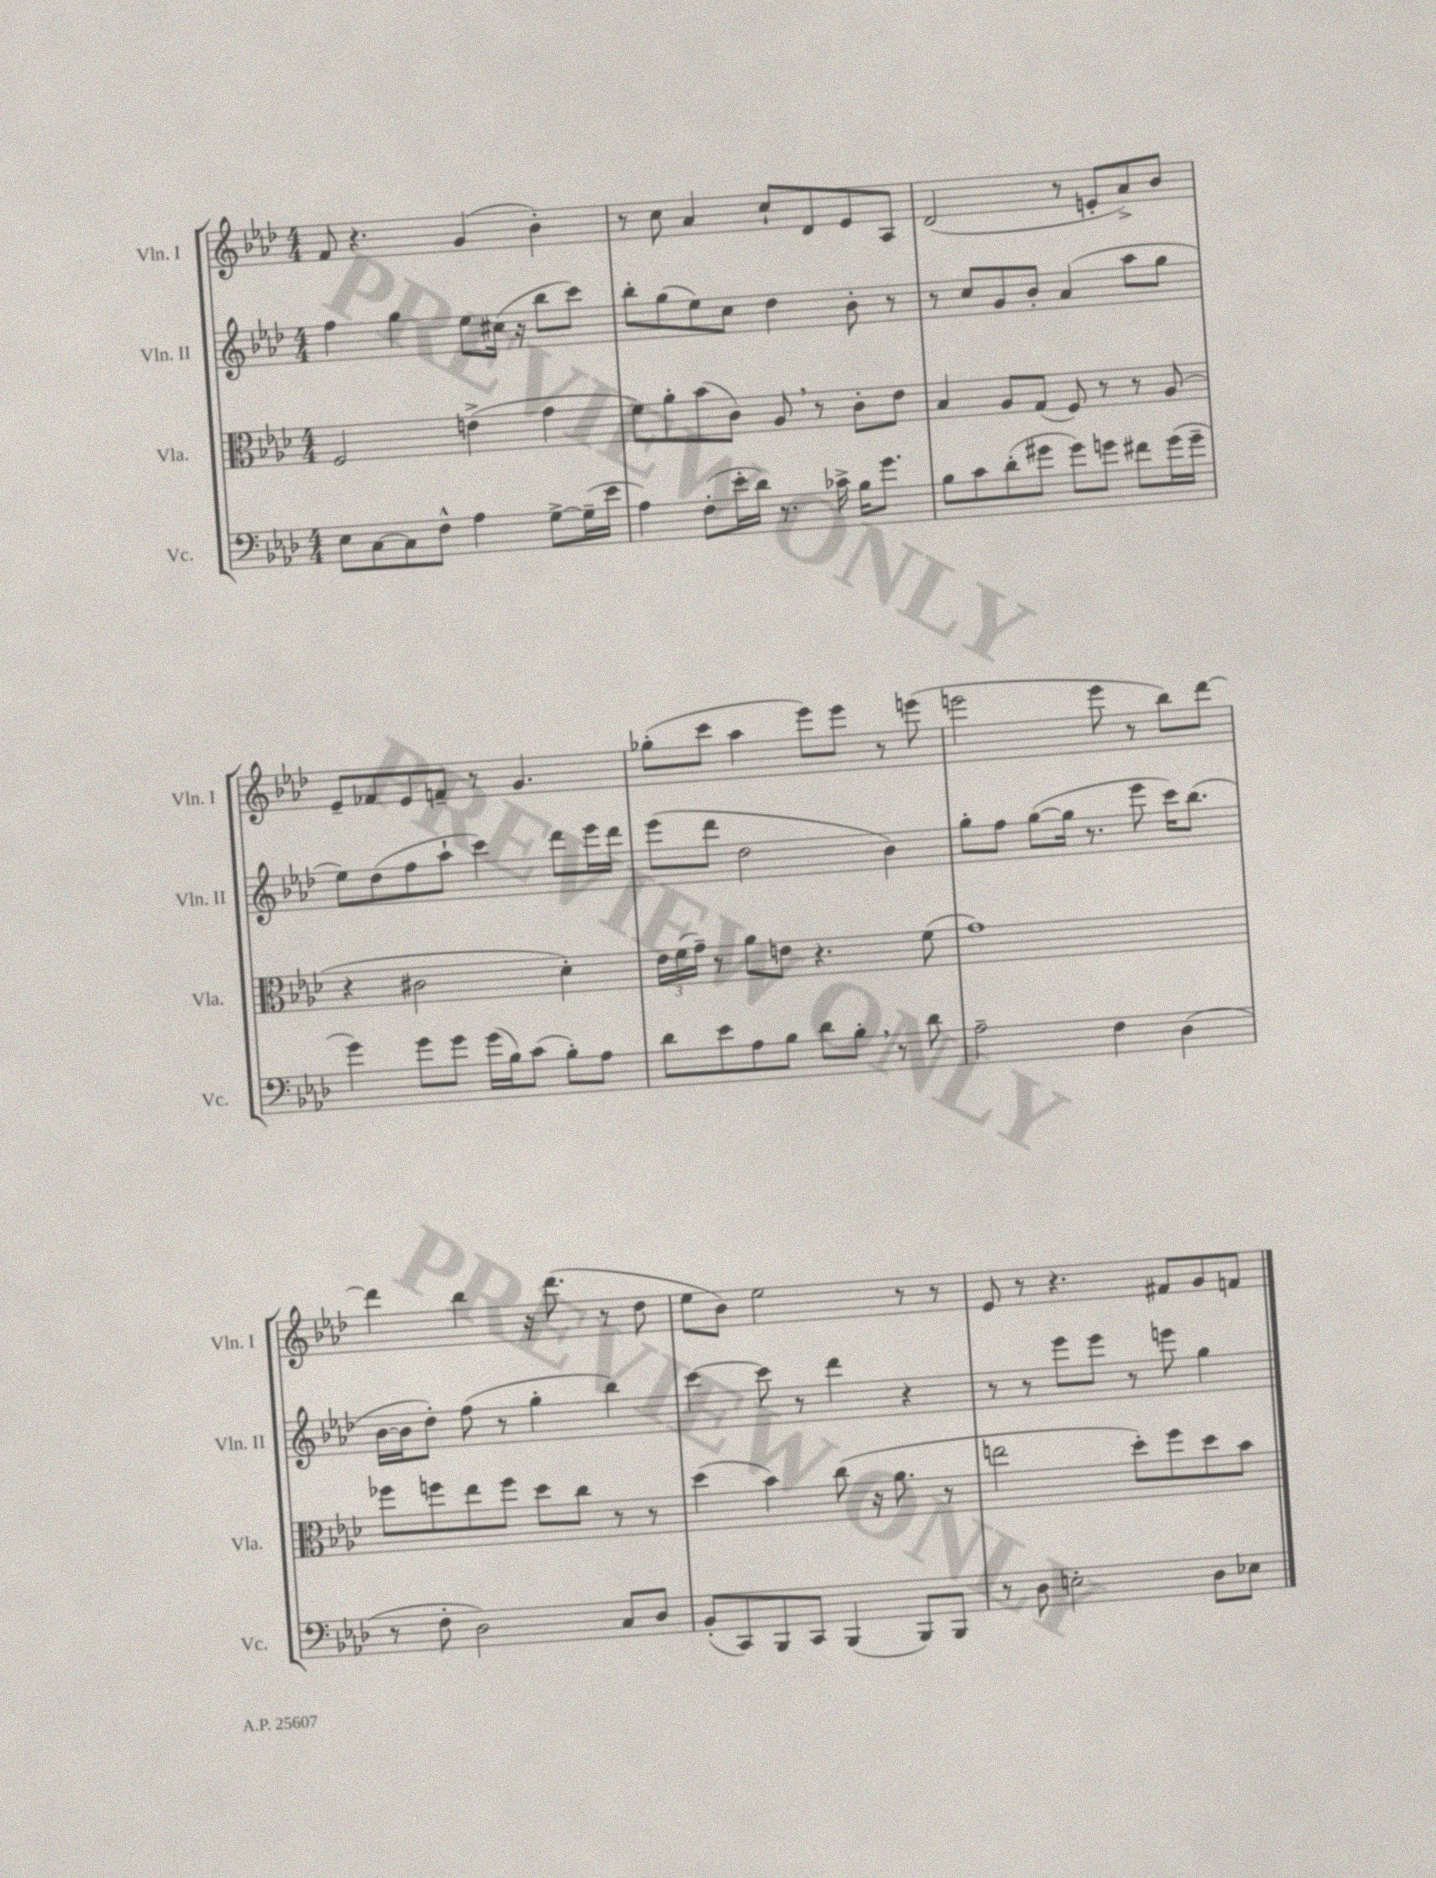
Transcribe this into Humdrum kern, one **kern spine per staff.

**kern	**kern	**kern	**kern
*part4	*part3	*part2	*part1
*staff4	*staff3	*staff2	*staff1
*I"Vc.	*I"Vla.	*I"Vln. II	*I"Vln. I
*I'Vc.	*I'Vla.	*I'Vln. II	*I'Vln. I
*clefF4	*clefC3	*clefG2	*clefG2
*k[b-e-a-d-]	*k[b-e-a-d-]	*k[b-e-a-d-]	*k[b-e-a-d-]
*M4/4	*M4/4	*M4/4	*M4/4
=16	=16	=16	=16
8E-\L	2F/	4ff\	8f/
[8C\	.	.	4.r
8C\]	.	4gg\	.
8F^^\J	.	.	.
4A-\	(4en^\	8ee-\L	(4g/
.	.	(16cc#X\Jk	.
.	.	16r	.
[8G^\L	4g\	8bb-\L	4b-'\)
(16G~\L]	.	8ccc\J)	.
16e-\JJ	.	.	.
=17	=17	=17	=17
4A-\)	8f\L)	8bb-'\L	8r
.	8a-'\	(8gg\	8cc\
(8F'\L	(8b-\	8ee-\)	4a-/
16e-'\L	8c\J)	8cc\J	.
16d-\JJ)	.	.	.
8.r	8A-,/	4dd-\	8cc`/L
.	8r	.	8d-/
16c-X^\	.	.	.
16B-\KL	8c'\L	8b-'\	8e-/
8.g\J	.	.	.
.	8e-\J	8r	8A-/J
=18	=18	=18	=18
8B-\L	4B-/	8r	(2d-/
8c\	.	8cc/L	.
(8d-'\	8A-/L	8g/	.
8g#X\J	(8G/J	8b-'/J	.
8g#\L)	8F/)	(4a-/	8r
8gn\J	8r	.	8en'/L
8f#X\L	8r	8aa-\L	8a-^/)
(16g\L	(8A-/	8gg\J	8b-/J
16g~\JJ	.	.	.
!!LO:LB:g=z
=19	=19	=19	=19
4g\)	4r	8ee-\L)	8e-~/L
.	.	(8dd-\	8f-X/
8g\L	2c#X\	8ff\	8e-/
8g\J	.	8aa-`\J	8fn~/J
(16g\LL	.	4ccc\)	8r
16B-\J)	.	.	.
(8c\J	.	.	4.g/
8B-'\L)	4d-'\)	8ddd-\L	.
8A-\J	.	16eee-\L	.
.	.	16ddd-\JJ	.
=20	=20	=20	=20
8d-\L	24e-\LL	(8eee-\L	(8gg-X'\L
.	(24f\	.	.
.	24g~\JJ)	.	.
8e-\	8r	8ddd-\J	8ccc\J
8A-\	8a-\L	2dd-\	4aa-\
8B-\J	8en\J	.	.
8d-\L	4.r	.	8eee-\L)
8B-',\J	.	.	8eee-\J
8r	.	4b-\)	8r
8d-\	(8f\	.	(8eeen\
=21	=21	=21	=21
2A-~\	1g)	8gg'\L	2eeen\
.	.	8ff\J	.
.	.	([8gg\L	.
.	.	16gg\Jk]	.
.	.	8.r	.
4F\	.	.	8eee\
.	.	8eee-\	8r
(4D-\	.	16ccc\KL)	8bb-\L)
.	.	(8.bb-\J	.
.	.	.	[8ddd-\J
!!LO:LB:g=z
=22	=22	=22	=22
8r	8ff-X\L	[16b-\LL	4ddd-\]
.	.	16b-\J]	.
8F'\	8ffn\	8dd-'\J)	.
2D-\)	8ee-\	(8ff\	4bb-\
.	8ff\J	8r	.
.	8dd-\L	4gg'\	16r
.	.	.	(8.ddd-\
.	8cc\J	.	.
8C/L	8r	4bb-\)	8r
8D-/J	8r	.	8dd-\
=23	=23	=23	=23
(8BB-'/L	(4dd-\	[4ccc\	8ee-\L
8CC/)	.	.	8b-\J)
8BBB-/	4b-\)	8ccc\]	2ee-\
8CC/J	.	8r	.
(4BBB-/	(8cc\	4ddd-\	.
.	16r	.	.
.	8.a-\	.	.
8BBB-/L)	.	4r	8r
8BBB-/J	8r	.	8r
=24	=24	=24	=24
8r	2een\	8r	8e-/
8D-\	.	8r	8r
2En'\	.	8eee-\L	4.r
.	.	8eee-\J	.
.	8dd-'\L)	8r	.
.	8ff\	8eeen\	8f#X/L
8D-\L	8dd-\	4gg\	8g/
8E-X\J	8b-\J	.	8fn/J
==	==	==	==
*-	*-	*-	*-
